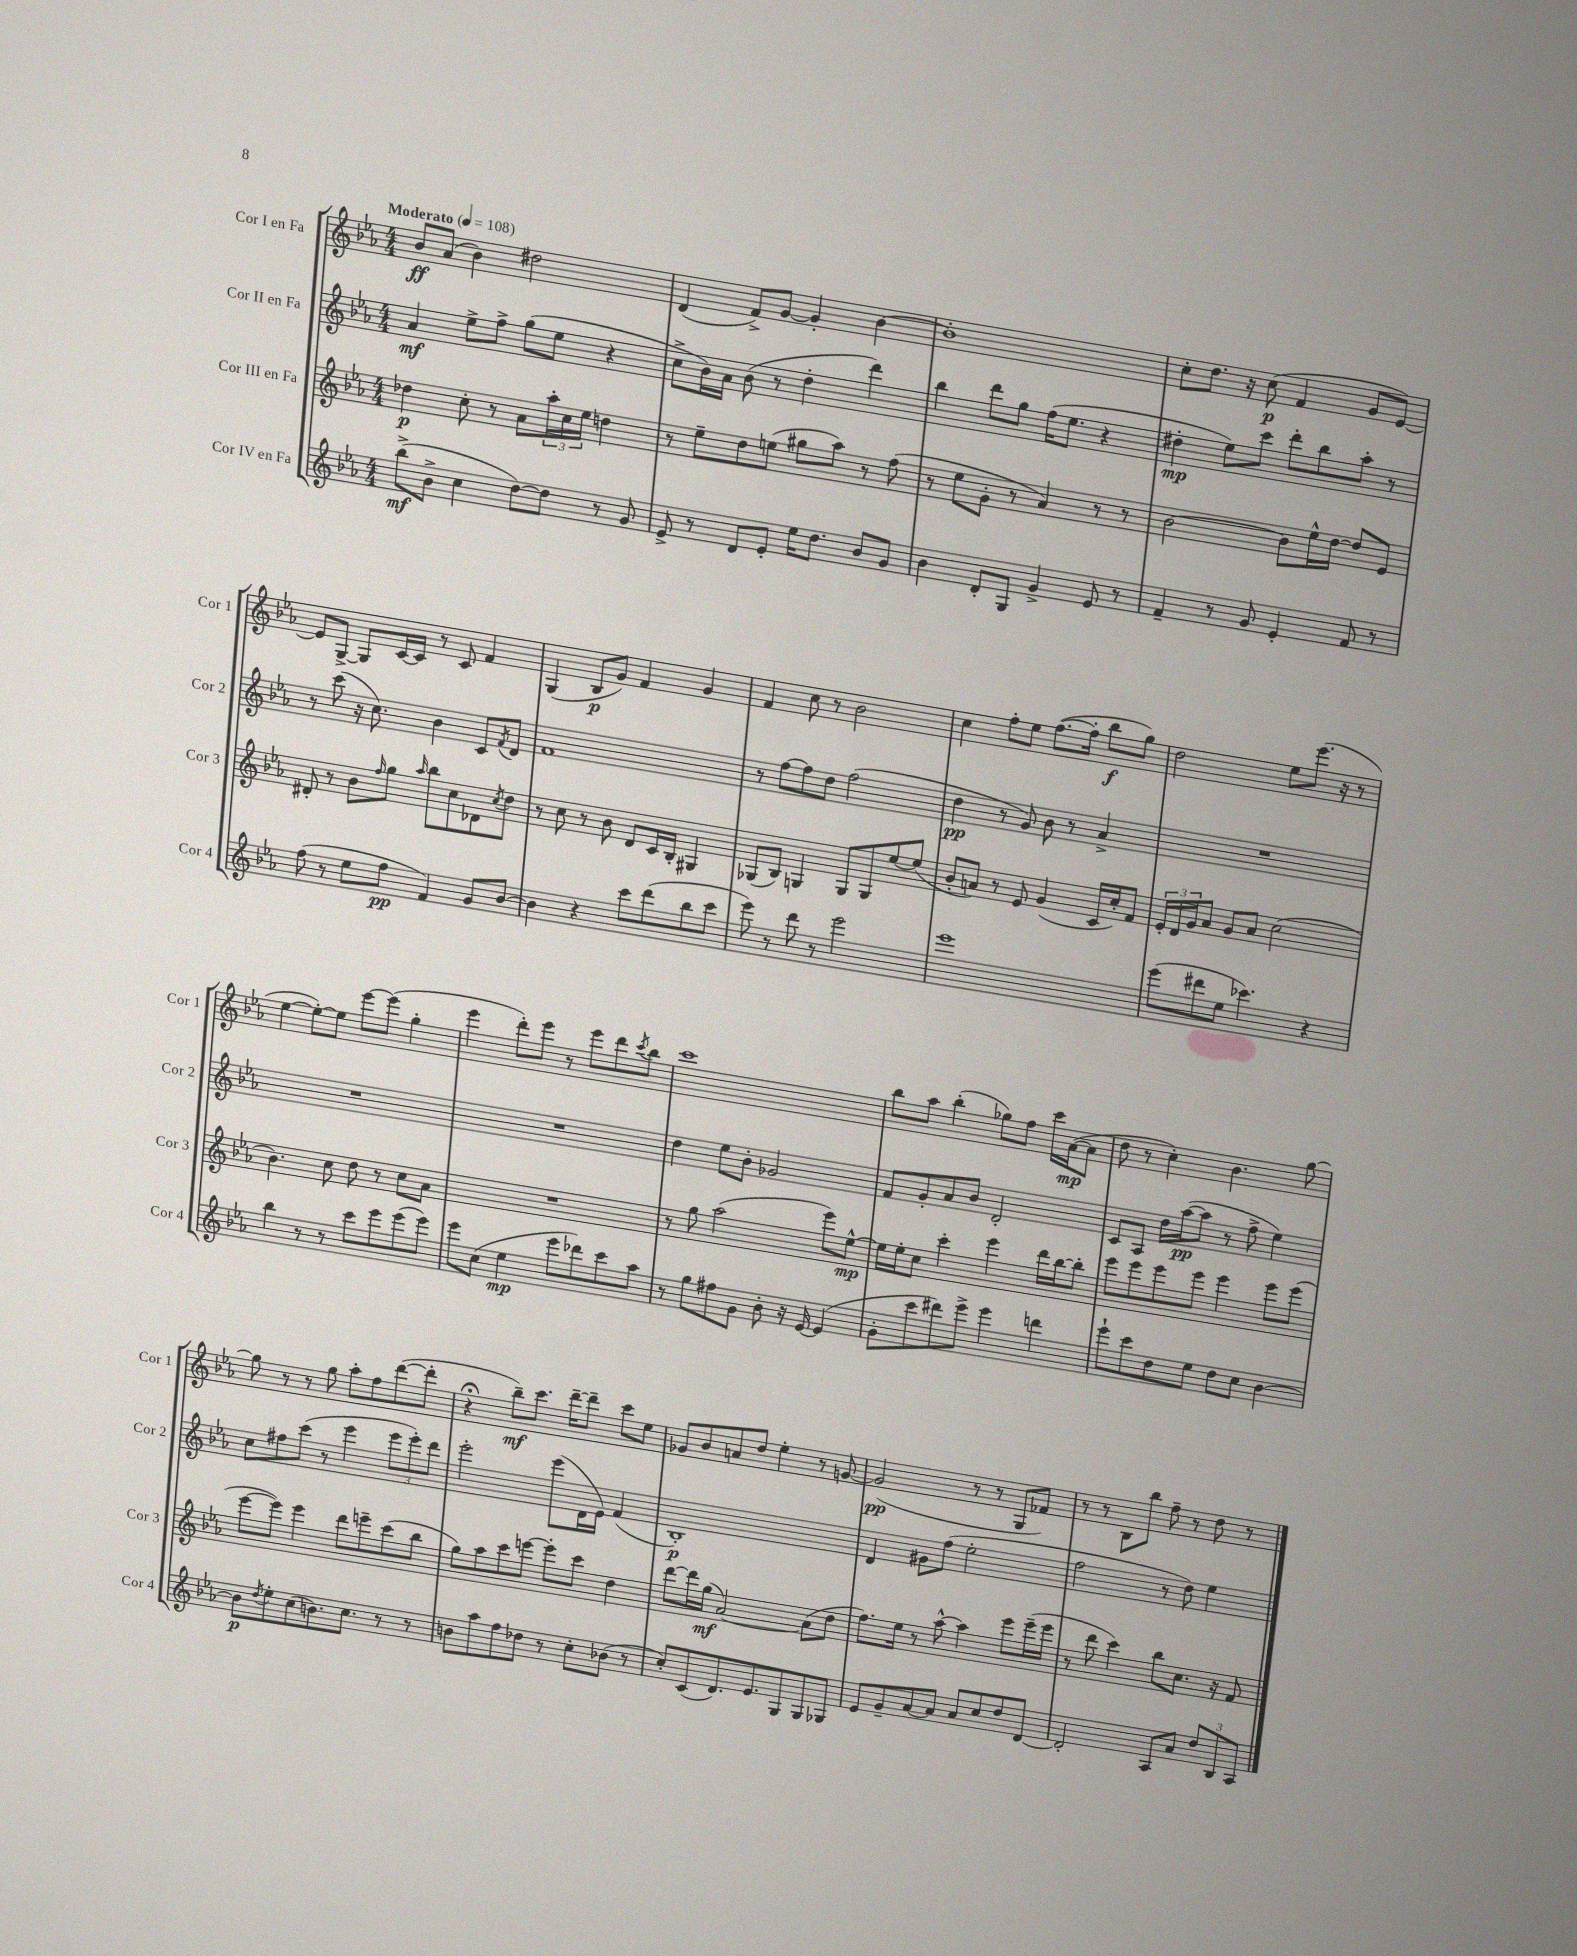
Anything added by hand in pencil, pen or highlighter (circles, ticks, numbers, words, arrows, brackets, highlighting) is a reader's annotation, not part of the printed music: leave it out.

**kern	**dynam	**kern	**dynam	**kern	**dynam	**kern	**dynam
*part4	*part4	*part3	*part3	*part2	*part2	*part1	*part1
*staff4	*staff4	*staff3	*staff3	*staff2	*staff2	*staff1	*staff1
*I"Cor IV en Fa	*	*I"Cor III en Fa	*	*I"Cor II en Fa	*	*I"Cor I en Fa	*
*I'Cor 4	*	*I'Cor 3	*	*I'Cor 2	*	*I'Cor 1	*
*clefG2	*	*clefG2	*	*clefG2	*	*clefG2	*
*k[b-e-a-]	*	*k[b-e-a-]	*	*k[b-e-a-]	*	*k[b-e-a-]	*
*M4/4	*	*M4/4	*	*M4/4	*	*M4/4	*
*MM108	*	*MM108	*	*MM108	*	*MM108	*
=1	=1	=1	=1	=1	=1	=1	=1
!	!	!	!	!	!	!LO:TX:a:B:t=Moderato	!
(8bb-^\L	mf	4dd-X\	p	4a-/	mf	8b-/L	ff
8b-^\J	.	.	.	.	.	(8a-/J	.
4cc\	.	8cc'\	.	8ee-^\L	.	4b-\)	.
.	.	8r	.	8ff^\J	.	.	.
[8dd\L)	.	8a-\L	.	(8gg\L	.	2dd#X\	.
8dd\J]	.	24aa-'\L	.	8ee-\J	.	.	.
.	.	24cc\	.	.	.	.	.
.	.	24ee-\JJ	.	.	.	.	.
8r	.	4ddn\	.	4r	.	.	.
8g/	.	.	.	.	.	.	.
=2	=2	=2	=2	=2	=2	=2	=2
8e-^/	.	8r	.	8cc^\L	.	(4d/	.
8r	.	8ee-~\L	.	16b-\L)	.	.	.
.	.	.	.	16a-\JJ	.	.	.
8d/L	.	8dd\	.	(8b-\	.	8f^/L)	.
8e-'/J	.	(8een\J	.	8r	.	[8g/J	.
16ee-\KL	.	8gg#X\L	.	4dd'\	.	4g'/]	.
8.dd\J	.	.	.	.	.	.	.
.	.	8aa-\J)	.	.	.	.	.
8b-/L	.	8r	.	4ddd\)	.	[4b-\	.
8g/J	.	(8ff\	.	.	.	.	.
=3	=3	=3	=3	=3	=3	=3	=3
4b-\	.	8r	.	4bb-\	.	1b-']	.
.	.	8ee-\L	.	.	.	.	.
8d'/L	.	8g'\J	.	8ddd\L	.	.	.
8G/J	.	8r	.	8gg\J	.	.	.
4g^/	.	4a-/)	.	(16ff\KL	.	.	.
.	.	.	.	8.ee-\J	.	.	.
8e-/	.	8r	.	4r	.	.	.
8r	.	8r	.	.	.	.	.
=4	=4	=4	=4	=4	=4	=4	=4
4f~/	.	[2b-\	.	4dd#X'\	mp	8cc'\L	.
.	.	.	.	.	.	8.dd\J	.
8r	.	.	.	8ee-\L)	.	.	.
.	.	.	.	.	.	16r	.
8g/	.	.	.	8ccc\J	.	(8cc\	p
4e-'/	.	8b-\L]	.	8ddd'\L	.	4f/	.
.	.	16ee-^^\L	.	8bb-\	.	.	.
.	.	[16dd\JJ	.	.	.	.	.
8f/	.	8dd/L]	.	8aa-'\J	.	8g/L	.
8r	.	8e-/J	.	8r	.	[8e-/J)	.
!!LO:LB:g=z
=5	=5	=5	=5	=5	=5	=5	=5
(8ff\	.	8d#X'/	.	8r	.	8e-/L]	.
8r	.	8r	.	(8ccc\	.	[8G^/J	.
8ee-\L	.	8b-\L	.	16r	.	8G/L]	.
.	.	.	.	8.cc\)	.	.	.
.	.	16qqff/	.	.	.	.	.
8ff\J	pp	8gg\J	.	.	.	[16c/L	.
.	.	.	.	.	.	16c/JJ]	.
.	.	16qqaa-/	.	.	.	.	.
4f/)	.	8bb-\L	.	4b-\	.	8r	.
.	.	8cc\	.	.	.	8c/	.
8g/L	.	8d-X\	.	8c/L	.	4f/	.
.	.	8qcc/	.	8qf/	.	.	.
[8b-/J	.	8dd\J	.	8d/J	.	.	.
=6	=6	=6	=6	=6	=6	=6	=6
4b-\]	.	8r	.	1f	.	(4G/	.
.	.	8cc\	.	.	.	.	.
4r	.	8r	.	.	.	8B-/L	p
.	.	8b-\	.	.	.	8g/J)	.
8ccc\L	.	8d/L	.	.	.	4f/	.
(8ddd\	.	16c/L	.	.	.	.	.
.	.	16B-'/JJ	.	.	.	.	.
8bb-\	.	4G#X/	.	.	.	4g/	.
8ccc\J	.	.	.	.	.	.	.
=7	=7	=7	=7	=7	=7	=7	=7
8eee-\)	.	(8G-X/L	.	8r	.	4f/	.
8r	.	8B-/J)	.	[8ff\L	.	.	.
8ddd\	.	4Gn/	.	8ff\]	.	8cc\	.
8r	.	.	.	8dd\J	.	8r	.
2eee-\	.	8G/L	.	(2ff\	.	2b-\	.
.	.	8G/	.	.	.	.	.
.	.	[8ee-/	.	.	.	.	.
.	.	(8ee-/J]	.	.	.	.	.
=8	=8	=8	=8	=8	=8	=8	=8
1eee-	.	8b-'/L	.	4dd\	pp	4cc\	.
.	.	8an/J)	.	.	.	.	.
.	.	8r	.	8r	.	8ff'\L	.
.	.	8e-/	.	8g/)	.	8ee-\J	.
.	.	(4g/	.	8b-\	.	([8.ff\L	.
.	.	.	.	8r	.	.	.
.	.	.	.	.	.	16ff'\Jk]	.
.	.	16c/LL	.	4a-^/	.	8bb-\L	f
.	.	16cc'/J)	.	.	.	.	.
.	.	8f/J	.	.	.	8gg\J)	.
=9	=9	=9	=9	=9	=9	=9	=9
(8eee-\L	.	24e-'/LL	.	1r	.	2dd\	.
.	.	24d/	.	.	.	.	.
.	.	24g/J	.	.	.	.	.
8ddd#X\	.	8a-/J	.	.	.	.	.
8ee-\J	.	8g/L	.	.	.	.	.
4.ccc-X\)	.	8a-/J	.	.	.	.	.
.	.	(2cc\	.	.	.	8ee-\L	.
.	.	.	.	.	.	(8.eee-\J	.
4r	.	.	.	.	.	.	.
.	.	.	.	.	.	16r	.
.	.	.	.	.	.	8r	.
!!LO:LB:g=z
=10	=10	=10	=10	=10	=10	=10	=10
4bb-\	.	4.b-\)	.	1r	.	[4ee-\	.
8r	.	.	.	.	.	8ee-'\L_)	.
8r	.	8cc\	.	.	.	8ee-\J]	.
8ccc\L	.	8dd\	.	.	.	[8eee-\L	.
8eee-\	.	8r	.	.	.	(8eee-\J]	.
(8eee-\	.	8cc\L	.	.	.	4gg'\	.
8eee-\J)	.	8a-\J	.	.	.	.	.
=11	=11	=11	=11	=11	=11	=11	=11
8eee-\L	.	1r	.	1r	.	4eee-\	.
(8cc\J	.	.	.	.	.	.	.
4ee-\	mp	.	.	.	.	8ddd'\L)	.
.	.	.	.	.	.	8eee-\J	.
8eee-\L	.	.	.	.	.	8r	.
8ddd-X\)	.	.	.	.	.	8eee-\L	.
8ccc\	.	.	.	.	.	8ddd\	.
.	.	.	.	.	.	8qccc/	.
8aa-\J	.	.	.	.	.	8bb-\J	.
=12	=12	=12	=12	=12	=12	=12	=12
8r	.	8r	.	4dd\	.	1ccc	.
8gg\L	.	8gg\	.	.	.	.	.
8ff#X\	.	(2aa-\	.	8ee-\L	.	.	.
8g\J	.	.	.	8b-'\J	.	.	.
8b-'\	.	.	.	2g-X/	.	.	.
16r	.	.	.	.	.	.	.
[16e-/	.	.	.	.	.	.	.
(4e-/]	.	8eee-\L)	.	.	.	.	.
.	.	[8ee-^^\J	mp	.	.	.	.
=13	=13	=13	=13	=13	=13	=13	=13
8g'\L	.	16ee-\LL]	.	8f/L	.	8bb-\L	.
.	.	16ee-'\J	.	.	.	.	.
8ccc\	.	8cc\J	.	8g'/	.	8aa-\J	.
8ddd#X\)	.	4ccc'\	.	8a-/	.	(4bb-'\	.
8eee-^\J	.	.	.	8b-/J	.	.	.
4eee-\	.	4eee-\	.	2d'/	.	8gg-X\L)	.
.	.	.	.	.	.	8ff\J	.
4dddn\	.	16ddd\LL	.	.	.	16ccc\LL	.
.	.	[16bb-\J	.	.	.	([16a-\J	mp
.	.	8bb-'\J]	.	.	.	8a-\J]	.
=14	=14	=14	=14	=14	=14	=14	=14
8eee-`\L	.	8eee-\L	.	8c/L	.	8dd\	.
8ccc\	.	8eee-\	.	8A-/J	.	8r	.
8dd\	.	8eee-\	.	16dd\LL	.	4cc'\)	.
.	.	.	.	([16aa-\J	pp	.	.
8ee-\J	.	8eee-\J	.	8aa-\J]	.	.	.
8dd\L	.	4eee-\	.	8r	.	4.b-\	.
8cc\J	.	.	.	8ff^\	.	.	.
[4b-\	.	8eee-\L	.	4ee-\)	.	.	.
.	.	(8eee-\J	.	.	.	[8gg\	.
!!LO:LB:g=z
=15	=15	=15	=15	=15	=15	=15	=15
8b-\L]	p	[8eee-\L	.	8cc\L	.	8gg\]	.
8qdd/	.	.	.	.	.	.	.
8ee-'\	.	8eee-\J])	.	8ff#X\	.	8r	.
(8cc\	.	4eee-\	.	(8ccc\J	.	8r	.
8.bn\)	.	.	.	8r	.	8gg\	.
.	.	8ddd\L	.	4eee-\	.	8aa-'\L	.
8.cc\J	.	.	.	.	.	.	.
.	.	8eeen~\	.	.	.	8ff\	.
8r	.	(8ccc\	.	12eee-\L	.	([8ddd\	.
.	.	.	.	12eee-'\)	.	.	.
8r	.	8bb-\J	.	.	.	8ddd'\J]	.
.	.	.	.	12ddd\J	.	.	.
=16	=16	=16	=16	=16	=16	=16	=16
8bn\L	.	8gg\L)	.	2eee-'\	.	4r;<	.
8aa-\	.	8aa-\	.	.	.	.	.
8ff\	.	8ccc\	.	.	.	8bb-~\L)	mf
8dd-X\J	.	[8eeen\J	.	.	.	8.ccc\J	.
8r	.	8eee'\L]	.	(8eee-\L	.	.	.
.	.	.	.	.	.	[16ddd~\KL	.
8cc'\L	.	8ccc\J	.	16d\L	.	8ddd~\J]	.
.	.	.	.	16e-\JJ)	.	.	.
(8b-X\J	.	4dd\	.	(4f/	.	8ccc\L	.
8r	.	.	.	.	.	8ee-\J	.
=17	=17	=17	=17	=17	=17	=17	=17
8cc'/L)	.	[8ddd\L	.	1B-')	p	8g-X/L	.
(8c/	.	16ddd\L]	.	.	.	8b-/	.
.	.	(16gg\JJ	mf	.	.	.	.
8.d/)	.	[2a-/)	.	.	.	8an/	.
.	.	.	.	.	.	8dd/J	.
8.e-/	.	.	.	.	.	.	.
.	.	.	.	.	.	4ee-'\	.
8G/	.	.	.	.	.	.	.
8G/	.	(8a-\L]	.	.	.	8r	.
8G-X/J	.	8dd\J	.	.	.	[8gn/	.
=18	=18	=18	=18	=18	=18	=18	=18
8e-/L	.	8.ff\L)	.	4d/	.	(2g/]	pp
8g~/	.	.	.	.	.	.	.
.	.	16ee-\Jk	.	.	.	.	.
[8a-/	.	8r	.	8g#X\L	.	.	.
8a-/J]	.	[8aa-^^\	.	(8ff\J	.	.	.
8a-/L	.	4aa-\]	.	2ee-'\	.	8r	.
8cc/	.	.	.	.	.	8r	.
8dd/	.	8eee-\L	.	.	.	8G/L	.
[8d/J	.	(16eee-~\L	.	.	.	8f-X/J)	.
.	.	16eee-\JJ	.	.	.	.	.
=19	=19	=19	=19	=19	=19	=19	=19
2d'/]	.	8r	.	2ff\	.	8r	.
.	.	8ddd\	.	.	.	8r	.
.	.	4ccc\)	.	.	.	8B-\L	.
.	.	.	.	.	.	8bb-\J	.
8A-/L	.	8bb-\L	.	8r	.	8ff~\	.
8a-/J	.	8.cc\J	.	8dd\)	.	8r	.
12dd/L	.	.	.	4ee-\	.	8dd\	.
.	.	16r	.	.	.	.	.
12B-/	.	.	.	.	.	.	.
.	.	8f/	.	.	.	8r	.
12A-/J	.	.	.	.	.	.	.
==	==	==	==	==	==	==	==
*-	*-	*-	*-	*-	*-	*-	*-
